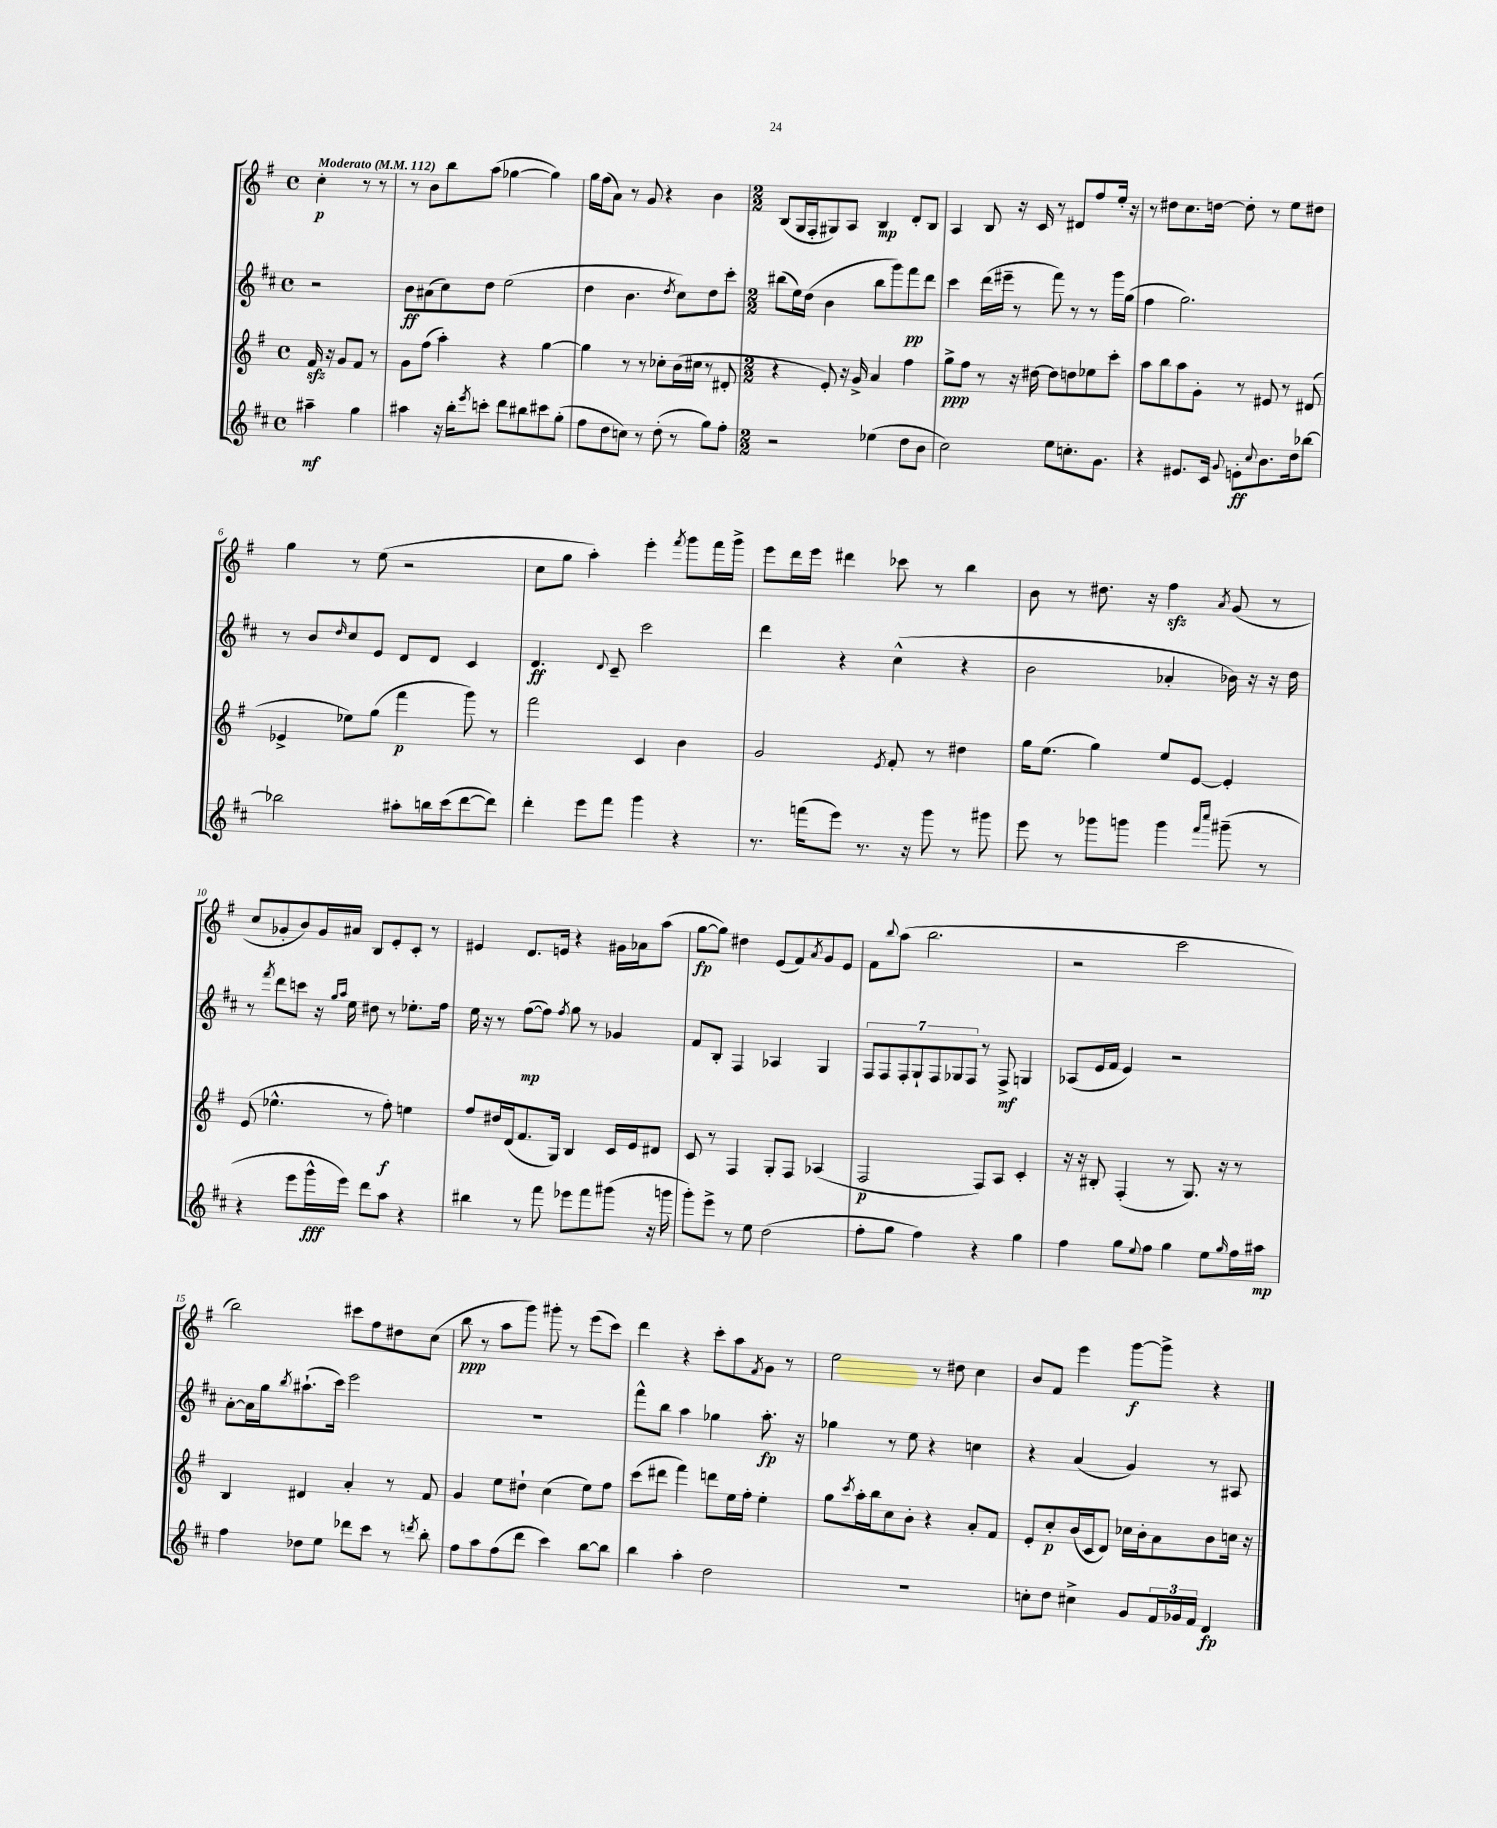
<<
\new StaffGroup <<
\new Staff = "s0" {
    \clef treble \key g \major \defaultTimeSignature \time 4/4 \partial 2 \tempo "Moderato" 4 = 112
    c''4-.\p r8 r8 |
    r8 b'8 b''8 a''8( ges''4~ ges''4) |
    g''16 fis''16( a'8) r8 g'8 r4 b'4 |
    \numericTimeSignature \time 2/2 b8( g16 fis16-. gis8) a8 b4\mp d'8-. b8 |
    a4 b8 r16 c'16 r8 dis'8 fis''8 e''16-. r16 |
    r8 dis''8 c''8. d''16~ d''8-. r8 e''8 dis''8 |
    g''4 r8 e''8( r2 |
    c''8 g''8 a''4-.) e'''4-. \acciaccatura { fis'''8 } g'''8 fis'''16 g'''16-> |
    e'''8 d'''16 e'''16 dis'''4 ces'''8 r8 b''4 |
    b'8 r8 dis''8. r16 fis''4\sfz \acciaccatura { a'8 } g'8( r8 |
    c''8 ges'8-. b'8) ges'16 ais'16 b8 e'8-. c'8-. r8 |
    eis'4 d'8. e'16 r4 gis'16 aes'16 a''8( |
    g''8~\fp g''8) dis''4 e'8( fis'8) \acciaccatura { a'8 } g'8 e'8 |
    fis'8 \appoggiatura { b''8 } a''8( b''2. |
    r2 c'''2 |
    b''2) cis'''8 fis''8 dis''8 c''8( |
    b''8\ppp r8 a''8 g'''8) gis'''8-. r8 e'''8( c'''8) |
    d'''4 r4 c'''8-. a''8 \acciaccatura { fis'8 } g'8 r8 |
    e''2 r8 dis''8 c''4 |
    b'8 fis'8 e'''4 g'''8~\f g'''8-> r4 \bar "|." |
}
\new Staff = "s1" {
    \clef treble \key d \major \defaultTimeSignature \time 4/4 \partial 2
    r2 |
    b'8\ff ais'8( cis''8) d''8 e''2( |
    d''4 b'4. \acciaccatura { d''8 } cis''8) d''8 cis'''8-. |
    \numericTimeSignature \time 2/2 bis''8( e''16) d''16( b'4 bis''8 g'''8) fis'''8\pp d'''8 |
    cis'''4 d'''16( eis'''16-- r8 fis'''8) r8 r8 g'''16 g''16( |
    fis''4 g''2.) |
    r8 b'8 \grace { d''16 } cis''8 e'8 d'8 d'8 cis'4 |
    d'4.\ff \appoggiatura { d'8 } cis'8-- cis'''2 |
    d'''4 r4 cis''4-^( r4 |
    b'2 aes'4-. bes'16) r16 r16 d''16 |
    r8 \acciaccatura { fis'''8 } d'''8 c'''8 r16 \grace { g''16 a''16 } e''16 dis''8 r8 ees''8.-. fis''16 |
    e''16 r16 r8 fis''8~\mp( fis''8) \acciaccatura { fis''8 } g''8 r8 ges'4 |
    fis'8 b8-. fis4 aes4 g4 |
    \tuplet 7/4 { fis8 fis8 fis8-. g8-! fis8 ges8 fis8 } r8 fis8->\mf g4 |
    aes8( e'16 fis'16 e'4) r2 |
    a'8~-. a'16 g''16 \acciaccatura { b''8 } ais''8.-!( cis'''16) e'''2 |
    R1 |
    fis'''8-^ b''8 a''4 ges''4 a''8.-.\fp r16 |
    ges''4 r8 e''8 r4 c''4 |
    r4 a'4( g'4) r8 ais8 \bar "|." |
}
\new Staff = "s2" {
    \clef treble \key g \major \defaultTimeSignature \time 4/4 \partial 2
    fis'16\sfz r16 g'8 fis'8 r8 |
    g'8 fis''8( a''4-.) r4 g''4~ |
    g''4 r8 r8 ces''8-. b'16( cis''16 r8 dis'8-. |
    \numericTimeSignature \time 2/2 r4 e'8-.) r16 g'16-> a'4 fis''4 |
    g''8->\ppp fis''8 r8 r16 dis''16~ dis''8 d''8 ees''8 c'''8-. |
    a''8 b''8 a''8 g'8-. r8 eis'8 r8 dis'8( |
    ees'4-> ees''8) g''8( fis'''4\p g'''8) r8 |
    fis'''2 c'4 b'4 |
    g'2 \acciaccatura { e'8 } fis'8-. r8 dis''4 |
    g''16 e''8.( g''4) e''8 e'8~ e'4-. |
    e'8( ees''4.-^ r8 fis''8-.\f) e''4 |
    fis''8 dis''16 d'16( fis'8. g16) b4 c'16 e'16 dis'8 |
    c'8 r8 fis4 g8-. fis8 aes4( |
    fis2\p fis8) a8 c'4-. |
    r16 r16 bis8-. fis4-.( r8 g8.) r16 r8 |
    b4 dis'4 a'4-. r8 fis'8 |
    g'4 e''8 dis''8-! c''4( e''8) fis''8 |
    c'''8( dis'''8 fis'''4) d'''8 e''16 fis''16-. e''4-. |
    g''8 \acciaccatura { c'''8 } a''16-. b''16 c''8 b'8-. r4 a'8-. fis'8 |
    e'8-. c''8-.\p b'16( c'16 d'8) ces''16 b'16-. a'8 b'8 c''16 r16 \bar "|." |
}
\new Staff = "s3" {
    \clef treble \key d \major \defaultTimeSignature \time 4/4 \partial 2
    ais''4--\mf g''4 |
    ais''4 r16 b''16-. \acciaccatura { e'''8 } c'''8-. d'''8 bis''8 cis'''8 g''8-.( |
    fis''8 d''8 c''8) r8 d''8-.( r8 g''8) fis''8-. |
    \numericTimeSignature \time 2/2 r2 ees''4( d''8 b'8 |
    cis''2) e''8 c''8.-. g'8. |
    r4 eis'8. cis'16 \appoggiatura { g'8 } e'8-.\ff \appoggiatura { cis''8 } b'8. d''16 bes''8~ |
    bes''2 ais''8-. b''16 cis'''16( d'''8~ d'''8) |
    d'''4-. e'''8 fis'''8 g'''4 r4 |
    r8. f'''16( e'''8) r8. r16 g'''8 r8 gis'''8 |
    e'''8 r8 ges'''8 g'''8 g'''4 \grace { fis'''16 cis''''16 } gis'''8--( r8 |
    r4 e'''8 g'''16-^\fff e'''16) d'''8 a''8 r4 |
    bis''4 r8 fis'''8 ees'''8 fis'''8 gis'''8( r16 g'''16 |
    g'''8-.) e'''8-> r8 e''8 d''2( |
    fis''8-. g''8 fis''4) r4 g''4 |
    fis''4 g''8 \appoggiatura { e''8 } fis''8 g''4 e''8 \grace { g''16 } fis''16 ais''16\mp |
    fis''4 des''8 e''8 des'''8 cis'''8 r8 \acciaccatura { d'''8 } b''8-. |
    fis''8 a''8 fis''8( d'''8 cis'''4) b''8~ b''8 |
    b''4 a''4-. d''2 |
    R1 |
    c''8-. d''8 cis''4-> g'8 \tuplet 3/2 { fis'16 ges'16 fis'16 } d'4\fp \bar "|." |
}
>>
>>
